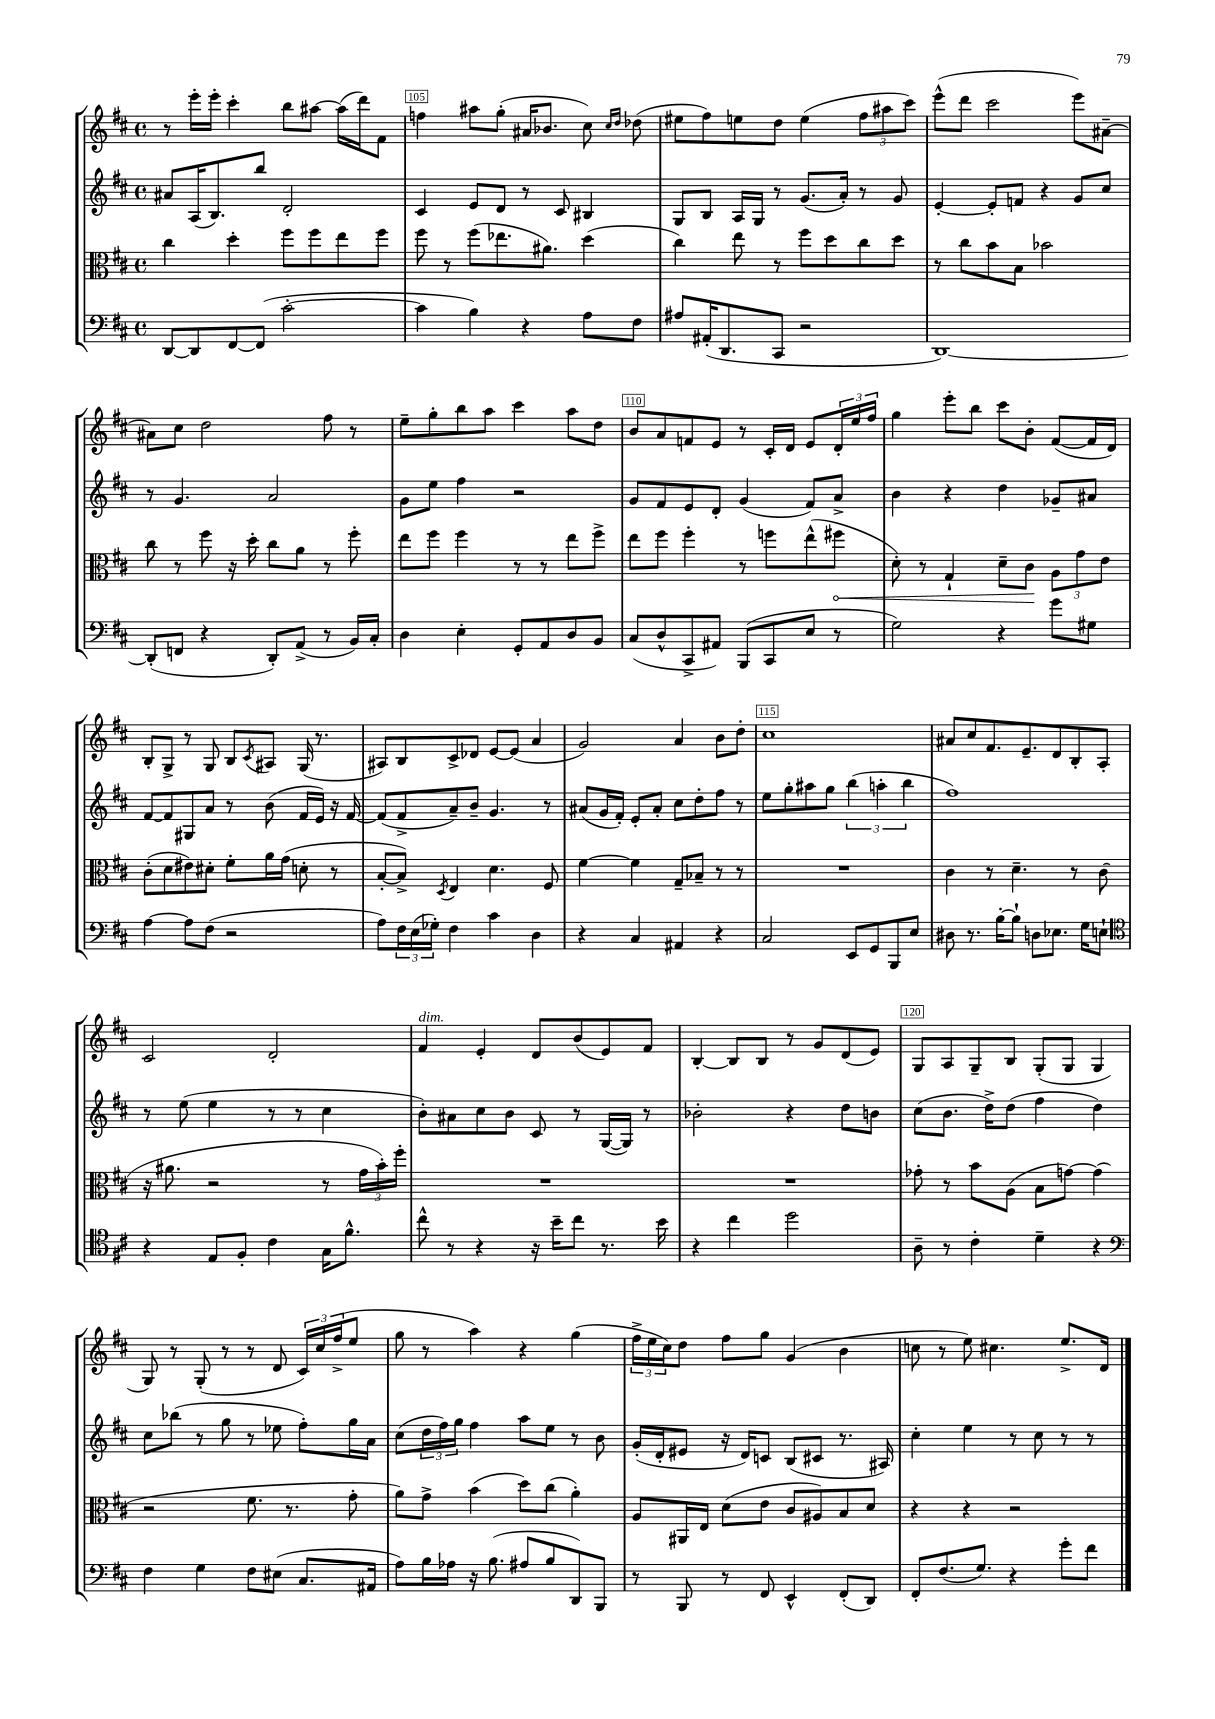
<<
\new StaffGroup <<
\new Staff = "s0" {
    \clef treble \key d \major \defaultTimeSignature \time 4/4
    r8 e'''16-. e'''16-. cis'''4-. b''8 ais''8~ ais''16( d'''16) fis'8 |
    f''4 ais''8 g''8-.( ais'16 bes'8. cis''8) \grace { cis''16 d''16 } des''8( |
    eis''8 fis''8) e''8 d''8 e''4( \tuplet 3/2 { fis''8 ais''8 cis'''8) } |
    e'''8-^( d'''8 cis'''2 e'''8) ais'8~-- |
    ais'8 cis''8 d''2 fis''8 r8 |
    e''8-- g''8-. b''8 a''8 cis'''4 a''8 d''8 |
    b'8 a'8 f'8 e'8 r8 cis'16-. d'16 e'8 \tuplet 3/2 { d'16-. e''16 fis''16 } |
    g''4 e'''8-. b''8 cis'''8 b'8-. fis'8~( fis'16 d'16) |
    b8-. g8-> r8 g8 b8 \acciaccatura { cis'8 } ais8 g16( r8. |
    ais8) b8 cis'8-> des'8 e'8~ e'8( a'4 |
    g'2) a'4 b'8 d''8-. |
    cis''1 |
    ais'8 cis''8 fis'8. e'8.-- d'8 b8-. a8-. |
    cis'2 d'2-. |
    fis'4^\markup { \italic "dim." } e'4-. d'8 b'8( e'8) fis'8 |
    b4~-. b8 b8 r8 g'8 d'8( e'8) |
    g8 a8 g8-- b8 g8-.( g8 g4 |
    g8) r8 g8-.( r8 r8 d'8 \tuplet 3/2 { cis'16) cis''16 fis''16->( } e''8 |
    g''8 r8 a''4) r4 g''4( |
    \tuplet 3/2 { fis''16-> e''16 cis''16) } d''8 fis''8 g''8 g'4( b'4 |
    c''8 r8 e''8) cis''4. e''8.-> d'16 \bar "|." |
}
\new Staff = "s1" {
    \clef treble \key d \major \defaultTimeSignature \time 4/4
    ais'8 a16( b8.) b''8 d'2-. |
    cis'4 e'8 d'8 r8 cis'8 bis4 |
    g8 b8 a16 g16 r8 g'8.( a'16-.) r8 g'8 |
    e'4~-. e'8-. f'8 r4 g'8 cis''8 |
    r8 g'4. a'2 |
    g'8 e''8 fis''4 r2 |
    g'8 fis'8 e'8 d'8-. g'4( fis'8) a'8-> |
    b'4 r4 d''4 ges'8-- ais'8 |
    fis'8~ fis'8 gis8 a'8 r8 b'8( fis'16 e'16) r16 fis'16~ |
    fis'8( fis'8-> a'8--) b'8-- g'4. r8 |
    ais'8( g'16 fis'16-.) e'8-. ais'8-. cis''8 d''8-. fis''8 r8 |
    e''8 g''8-. ais''8 g''8 \tuplet 3/2 { b''4( a''4-. b''4 } |
    fis''1) |
    r8 e''8( e''4 r8 r8 cis''4 |
    b'8-.) ais'8 cis''8 b'8 cis'8 r8 g16~( g16) r8 |
    bes'2-. r4 d''8 b'8 |
    cis''8( b'8. d''16->) d''8( fis''4 d''4) |
    cis''8 bes''8( r8 g''8 r8 ees''8 fis''8-.) g''16 a'16 |
    cis''8( \tuplet 3/2 { d''16 fis''16) g''16 } fis''4 a''8 e''8 r8 b'8 |
    g'16-.( d'16-. eis'8 r16 d'16) c'8 b8( cis'8 r8. ais16) |
    cis''4-. e''4 r8 cis''8 r8 r8 \bar "|." |
}
\new Staff = "s2" {
    \clef alto \key d \major \defaultTimeSignature \time 4/4
    cis''4 d''4-. fis''8 fis''8 e''8 fis''8 |
    fis''8 r8 fis''8( ees''8. ais'8.) d''4( |
    cis''4) e''8 r8 fis''8 d''8 cis''8 d''8 |
    r8 cis''8 b'8 b8 bes'2 |
    cis''8 r8 fis''8 r16 d''16-. cis''8 a'8 r8 fis''8-. |
    e''8 fis''8 fis''4 r8 r8 e''8 fis''8-> |
    e''8 fis''8 fis''4-. r8 f''8 e''8-^( \once \override Hairpin.circled-tip = ##t fis''8\< |
    d'8-.) r8 g4-! d'8-- cis'8\! \tuplet 3/2 { a8 g'8 e'8 } |
    cis'8-.( d'8 eis'8) dis'8-. fis'8-. a'16 g'16( d'8-. r8 |
    b8~-. b8->) \acciaccatura { d8 } e4 d'4. fis8 |
    fis'4~ fis'4 g8-- bes8-- r8 r8 |
    R1 |
    cis'4 r8 d'4.-- r8 cis'8( |
    r16 ais'8. r2 r8 \tuplet 3/2 { g'16 b'16-.) fis''16-. } |
    R1 |
    R1 |
    ges'8-. r8 b'8 a8( b8 g'8~) g'4( |
    r2 fis'8. r8. g'8-. |
    a'8) g'8-> b'4( d''8) cis''8( a'4-.) |
    a8 ais,16 e16 d'8( e'8 cis'8 ais8) b8 d'8 |
    r4 r4 r2 \bar "|." |
}
\new Staff = "s3" {
    \clef bass \key d \major \defaultTimeSignature \time 4/4
    d,8~ d,8 fis,8~ fis,8( cis'2~-. |
    cis'4 b4) r4 a8 fis8 |
    ais8 ais,16-.( d,8. cis,8 r2 |
    d,1~) |
    d,8-.( f,8 r4 d,8-.) a,8->( r8 b,16) cis16-. |
    d4 e4-. g,8-. a,8 d8 b,8 |
    cis8( d8-^ cis,8-> ais,8) b,,8( cis,8 e8 r8 |
    g2) r4 g'8 gis8 |
    a4~ a8 fis8( r2 |
    a8) \tuplet 3/2 { fis16 e16( ges16-.) } fis4 cis'4 d4 |
    r4 cis4 ais,4 r4 |
    cis2 e,8 g,8 b,,8 e8 |
    dis8 r8. b16~-. b8-! d8 ees8. g16 e8-! |
    \clef tenor r4 e8 fis8-. cis'4 g16 fis'8.-^ |
    cis''8-^ r8 r4 r16 b'16-- cis''8 r8. b'16 |
    r4 cis''4 d''2 |
    a8-- r8 cis'4-. d'4-- r4 |
    \clef bass fis4 g4 fis8 eis8( cis8. ais,16 |
    a8) b16 aes16 r16 b8.( ais8 b8 d,8) b,,8 |
    r8 b,,8 r8 fis,8 e,4-^ fis,8-.( d,8) |
    fis,8-. fis8.( g8.) r4 g'8-. fis'8 \bar "|." |
}
>>
>>
\layout { \context { \Score currentBarNumber = #104 \override BarNumber.break-visibility = ##(#f #t #t) barNumberVisibility = #(every-nth-bar-number-visible 5) \override BarNumber.stencil = #(make-stencil-boxer 0.1 0.3 ly:text-interface::print) } }
